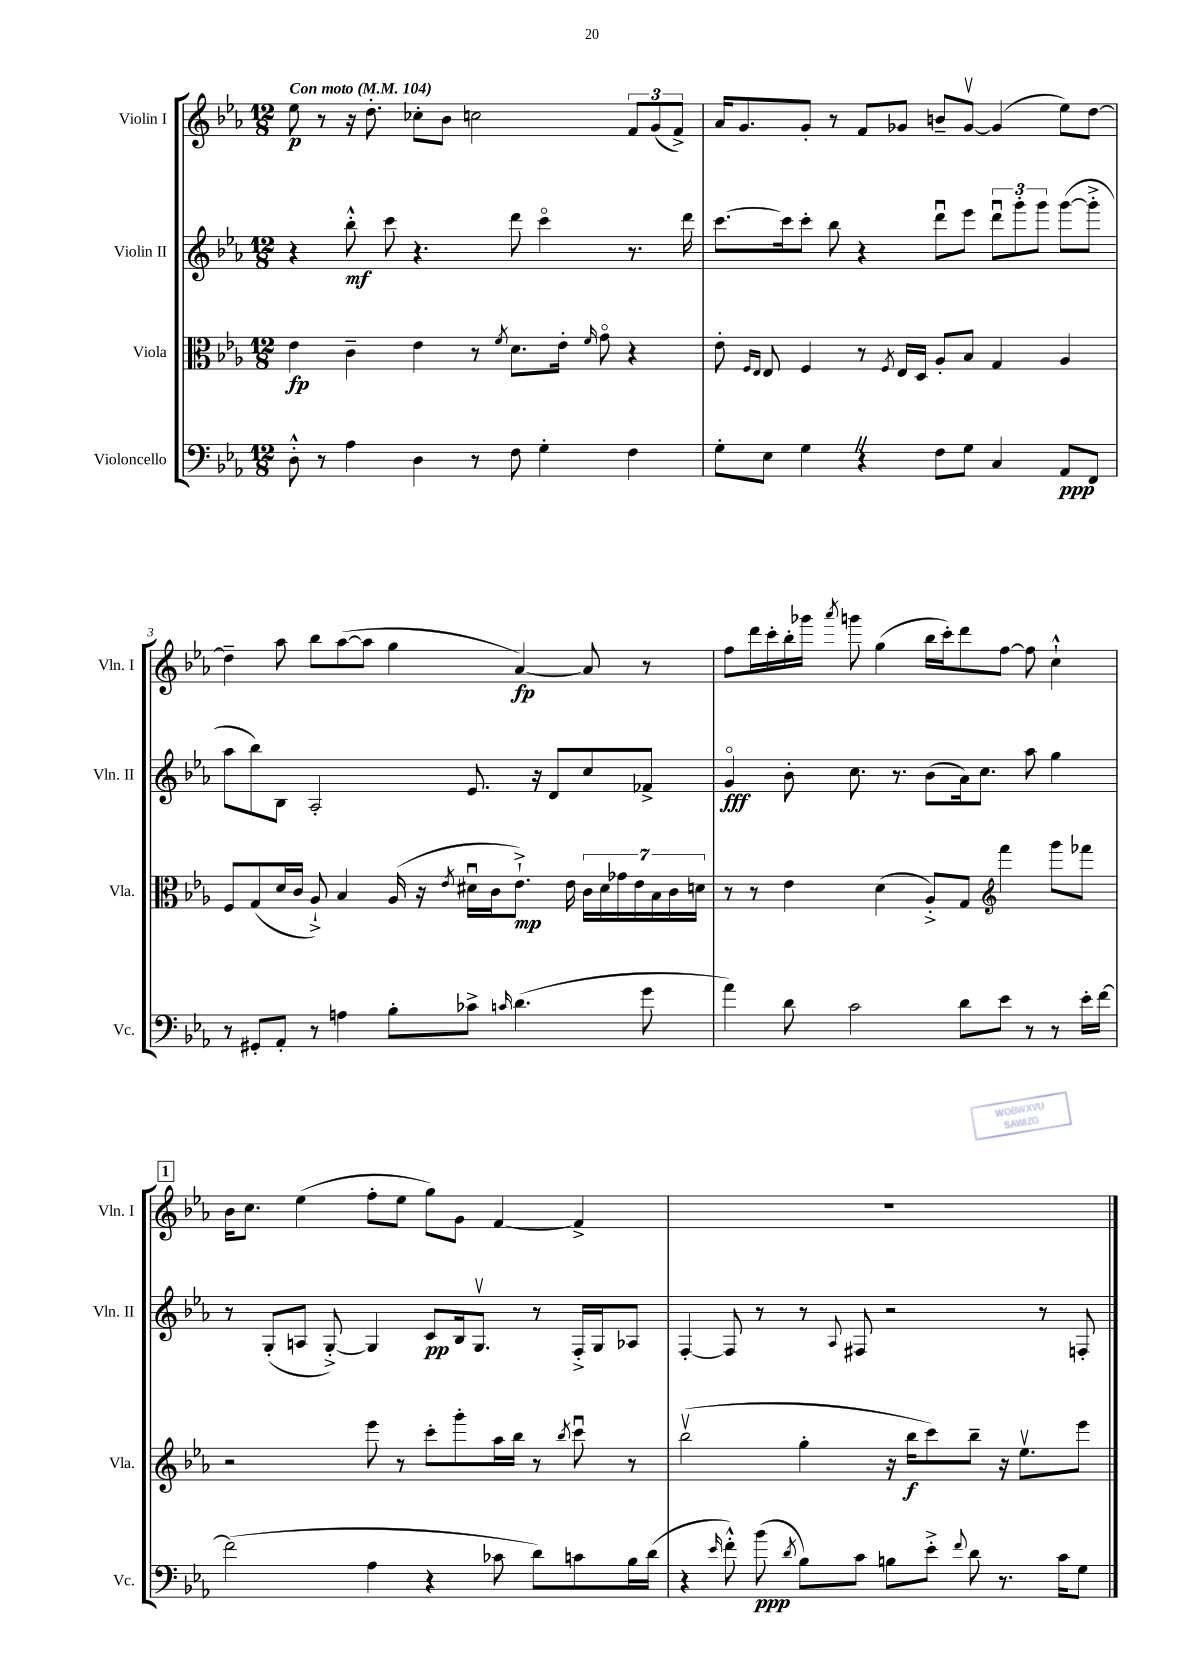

**kern	**dynam	**kern	**dynam	**kern	**dynam	**kern	**dynam
*part4	*part4	*part3	*part3	*part2	*part2	*part1	*part1
*staff4	*staff4	*staff3	*staff3	*staff2	*staff2	*staff1	*staff1
*I"Violoncello	*	*I"Viola	*	*I"Violin II	*	*I"Violin I	*
*I'Vc.	*	*I'Vla.	*	*I'Vln. II	*	*I'Vln. I	*
*clefF4	*	*clefC3	*	*clefG2	*	*clefG2	*
*k[b-e-a-]	*	*k[b-e-a-]	*	*k[b-e-a-]	*	*k[b-e-a-]	*
*M12/8	*	*M12/8	*	*M12/8	*	*M12/8	*
*MM104	*	*MM104	*	*MM104	*	*MM104	*
=1	=1	=1	=1	=1	=1	=1	=1
!	!	!	!	!	!	!LO:TX:a:B:t=Con moto	!
8D'^^\	.	4e-\	fp	4r	.	8ee-\	p
8r	.	.	.	.	.	8r	.
4A-\	.	4c~\	.	8bb-'^^\	mf	16r	.
.	.	.	.	.	.	8.dd'\	.
.	.	.	.	8ccc\	.	.	.
4D\	.	4e-\	.	4.r	.	8cc-X'\L	.
.	.	.	.	.	.	8b-\J	.
8r	.	8r	.	.	.	2ccn\	.
.	.	8qf/	.	.	.	.	.
8F\	.	8.d\L	.	8ddd\	.	.	.
4G'\	.	.	.	4ccc\	.	.	.
.	.	16e-'\Jk	.	.	.	.	.
.	.	16qqf/	.	.	.	.	.
.	.	8g\	.	.	.	.	.
4F\	.	4r	.	8.r	.	12f/L	.
.	.	.	.	.	.	(12g/	.
.	.	.	.	.	.	12f^/J)	.
.	.	.	.	16ddd\	.	.	.
=2	=2	=2	=2	=2	=2	=2	=2
8G'\L	.	8e-'\	.	[8.ccc\L	.	16a-/KL	.
.	.	.	.	.	.	8.g/	.
.	.	16qqF/LL	.	.	.	.	.
.	.	16qqE-/JJ	.	.	.	.	.
8E-\J	.	8E-/	.	.	.	.	.
.	.	.	.	16ccc\k]	.	.	.
4GZ\	.	4F/	.	8ccc'\J	.	8g'/J	.
.	.	.	.	8bb-\	.	8r	.
4r	.	8r	.	4r	.	8f/L	.
.	.	8qF/	.	.	.	.	.
.	.	16E-/LL	.	.	.	8g-X/J	.
.	.	16D/JJ	.	.	.	.	.
8F\L	.	8A-'/L	.	8dddu\L	.	8bn~/L	.
8G\J	.	8B-/J	.	8eee-\J	.	[8g-v/J	.
4C/	.	4G/	.	12dddu\L	.	(4g-/]	.
.	.	.	.	12ggg'\	.	.	.
.	.	.	.	12ggg\J	.	.	.
8AA-/L	ppp	4A-/	.	([8ggg\L	.	8ee-\L)	.
8FF/J	.	.	.	8ggg'^\J]	.	[8dd\J	.
!!LO:LB:g=z
=3	=3	=3	=3	=3	=3	=3	=3
8r	.	8F/L	.	8aa-\L	.	4dd~\]	.
8GG#X'/L	.	(8G/	.	8bb-\)	.	.	.
8AA-'/J	.	16d/L	.	8B-\J	.	8aa-\	.
.	.	16c/JJ	.	.	.	.	.
8r	.	8A-`^/)	.	2A-'/	.	8bb-\L	.
4An\	.	4B-/	.	.	.	([8aa-\	.
.	.	.	.	.	.	8aa-\J]	.
8B-'\L	.	(16A-/	.	.	.	4gg\	.
.	.	16r	.	.	.	.	.
.	.	8qe-/	.	.	.	.	.
8c-X^\J	.	16d#Xu\LL	.	8.e-/	.	.	.
.	.	16c\J	.	.	.	.	.
16qqcn/	.	.	.	.	.	.	.
(4.d\	.	8.e-`^\J)	mp	.	.	[4a-/)	fp
.	.	.	.	16r	.	.	.
.	.	.	.	8d/L	.	.	.
.	.	16e-\	.	.	.	.	.
.	.	28c\LL	.	8cc/	.	8a-/]	.
.	.	28d#\	.	.	.	.	.
.	.	28g-X\	.	.	.	.	.
.	.	28e-\	.	.	.	.	.
8g\	.	.	.	8f-X^/J	.	8r	.
.	.	28B-\	.	.	.	.	.
.	.	28c\	.	.	.	.	.
.	.	28dn\JJ	.	.	.	.	.
=4	=4	=4	=4	=4	=4	=4	=4
4a-\)	.	8r	.	4g/	fff	8ff\L	.
.	.	8r	.	.	.	16ddd\L	.
.	.	.	.	.	.	16ccc'\	.
8d\	.	4e-\	.	8b-'\	.	16bb-'\	.
.	.	.	.	.	.	16ggg-X\JJ	.
.	.	.	.	.	.	8qaaa-/	.
2c\	.	.	.	8.cc\	.	8gggn\	.
.	.	(4d\	.	.	.	(4gg\	.
.	.	.	.	8.r	.	.	.
.	.	8A-'^/L)	.	(8b-\L	.	16bb-\LL	.
.	.	.	.	.	.	16ccc'\J)	.
8d\L	.	8G/J	.	16a-\k)	.	8ddd\	.
.	.	.	.	8.cc\J	.	.	.
*	*	*clefG2	*	*	*	*	*
8e-\J	.	4fff\	.	.	.	[8ff\J	.
8r	.	.	.	8aa-\	.	8ff\]	.
8r	.	8ggg\L	.	4gg\	.	4cc`^^\	.
16e-'\LL	.	8fff-X\J	.	.	.	.	.
[16f\JJ	.	.	.	.	.	.	.
!!LO:LB:g=z
!!LO:REH:place=s1:t=1
=5	=5	=5	=5	=5	=5	=5	=5
(2f\]	.	2r	.	8r	.	16b-\KL	.
.	.	.	.	.	.	8.cc\J	.
.	.	.	.	(8G'/L	.	.	.
.	.	.	.	8An/J	.	(4ee-\	.
.	.	.	.	[8G'^/)	.	.	.
4A-\	.	8eee-\	.	4G/]	.	8ff'\L	.
.	.	8r	.	.	.	8ee-\J	.
4r	.	8ccc'\L	.	8c/L	pp	8gg\L)	.
.	.	8ggg'\	.	16B-/k	.	8g\J	.
.	.	.	.	8.Gv/J	.	.	.
8c-X\	.	16aa-\L	.	.	.	[4f/	.
.	.	16bb-\JJ	.	.	.	.	.
8d\L)	.	8r	.	8r	.	.	.
.	.	8qbb-/	.	.	.	.	.
8cn\	.	8cccu\	.	16F'^/LL	.	4f^/]	.
.	.	.	.	16G/J	.	.	.
16B-\L	.	8r	.	8A-X/J	.	.	.
(16d\JJ	.	.	.	.	.	.	.
=6	=6	=6	=6	=6	=6	=6	=6
4r	.	(2bb-v\	.	[4F'/	.	1.r	.
16qqe-/	.	.	.	.	.	.	.
8f'^^\)	.	.	.	8F/]	.	.	.
(8b-\	ppp	.	.	8r	.	.	.
8qd/	.	.	.	.	.	.	.
8B-\L)	.	4gg'\	.	8r	.	.	.
.	.	.	.	8qqA-/	.	.	.
8c\J	.	.	.	8F#X/	.	.	.
8Bn\L	.	16r	.	2r	.	.	.
.	.	16bb-\KL	f	.	.	.	.
8e-'^\J	.	8ccc\)	.	.	.	.	.
8qqf/	.	.	.	.	.	.	.
8d\	.	8bb-~\J	.	.	.	.	.
8.r	.	16r	.	.	.	.	.
.	.	8.ee-v\L	.	.	.	.	.
.	.	.	.	8r	.	.	.
16c\KL	.	.	.	.	.	.	.
8G\J	.	8eee-\J	.	8Fn'/	.	.	.
==	==	==	==	==	==	==	==
*-	*-	*-	*-	*-	*-	*-	*-
